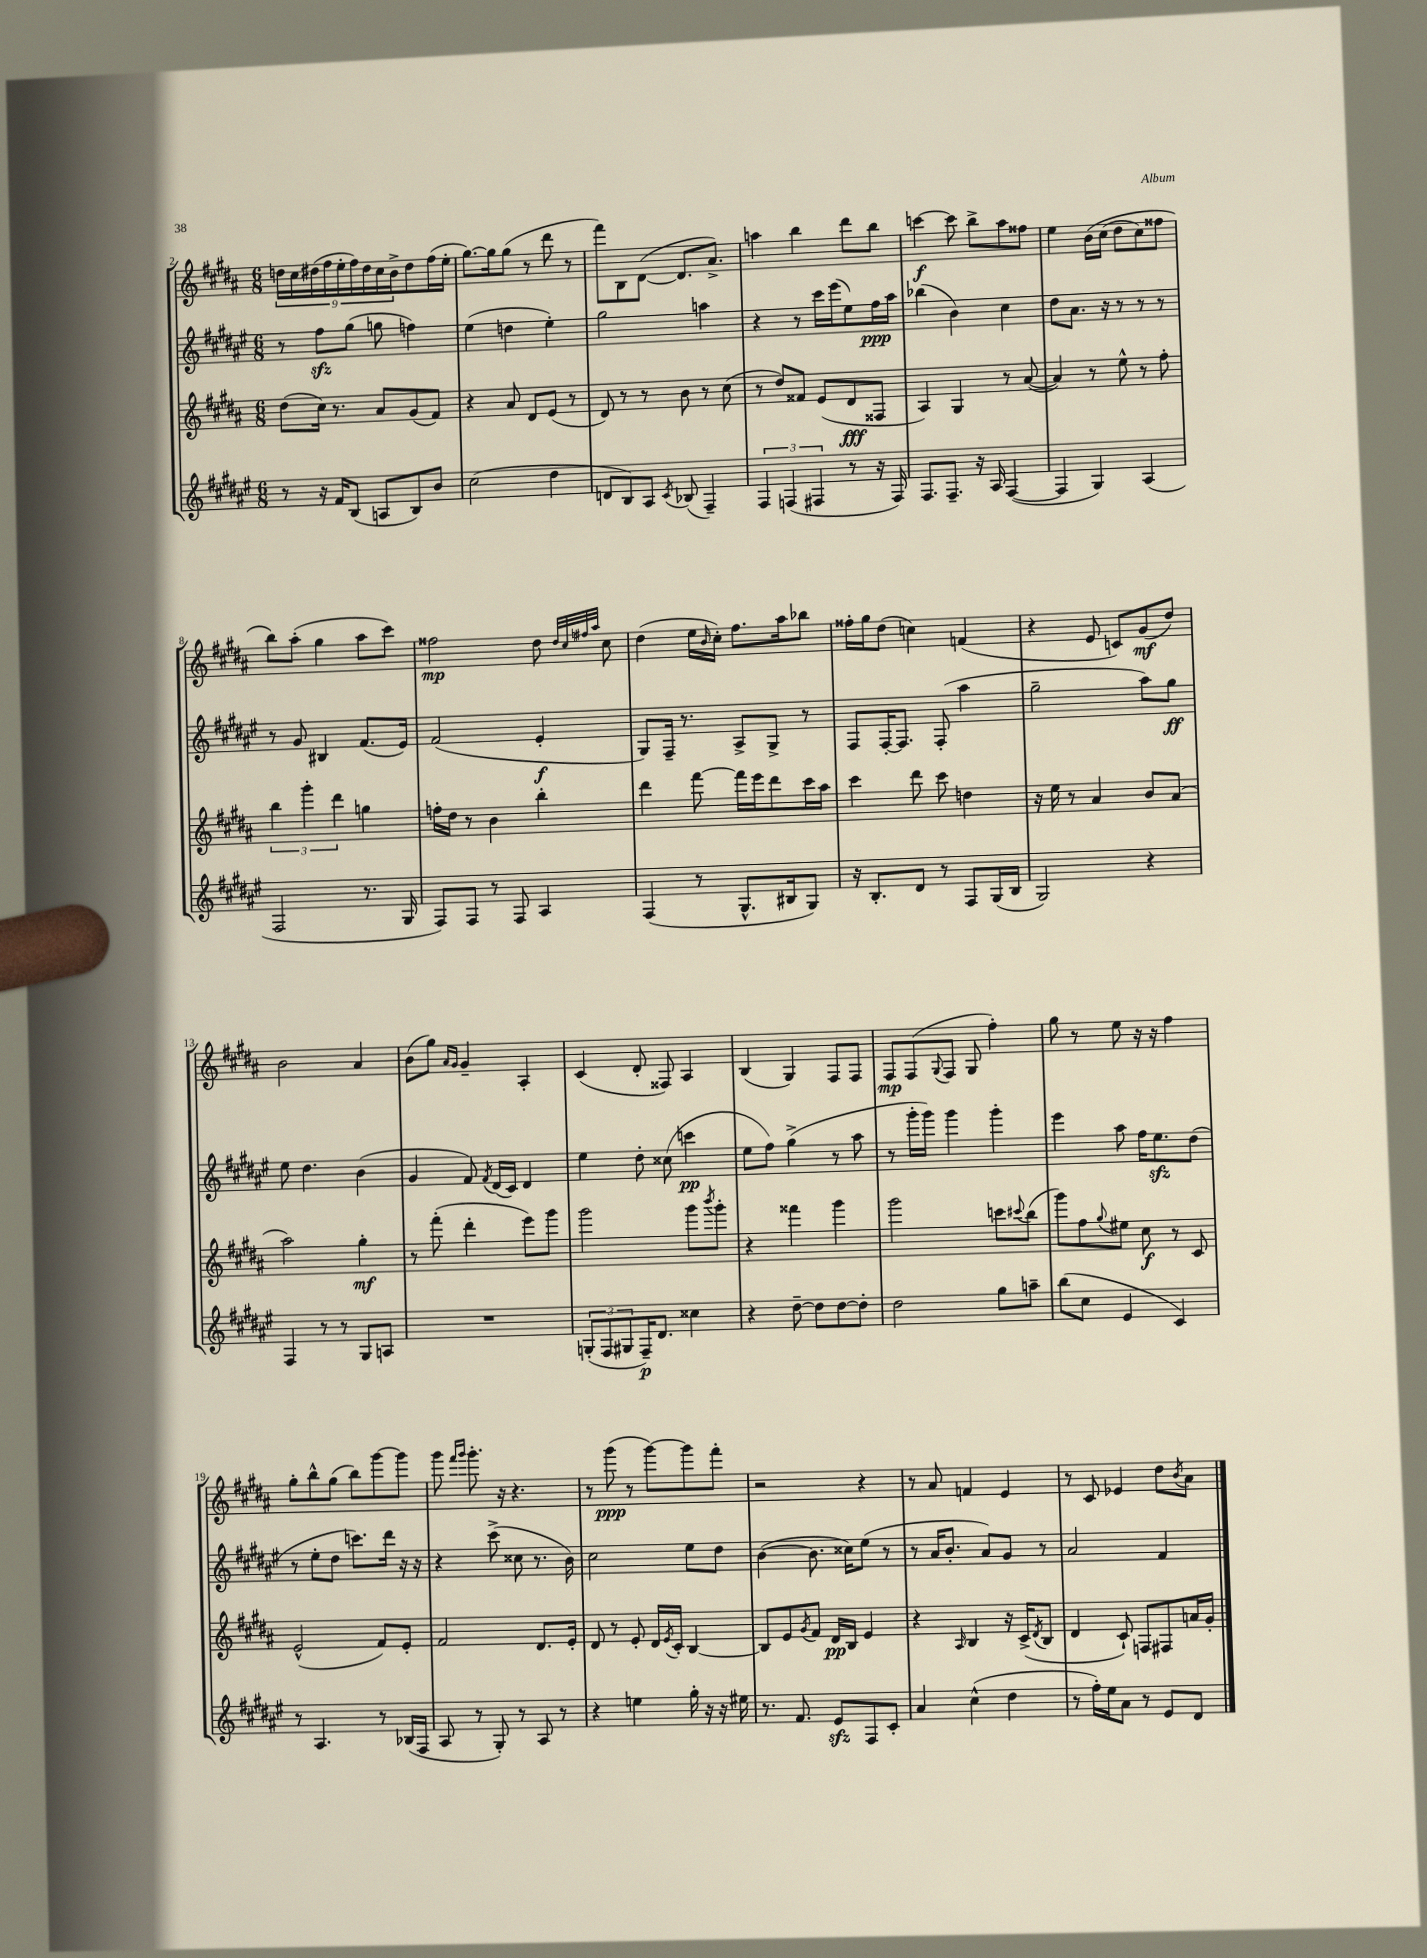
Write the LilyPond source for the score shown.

<<
\new StaffGroup <<
\new Staff = "s0" {
    \clef treble \key b \major \numericTimeSignature \time 6/8
    \tuplet 9/8 { d''16 cis''16 dis''16( fis''16 e''16-. fis''16) dis''16 cis''16 b'16-> } dis''8 fis''16( e''16-. |
    gis''8.~) gis''16 gis''8( r8 dis'''8 r8 |
    fis'''8) b8 dis'8~( dis'8. ais'8.->) |
    a''4 b''4 dis'''8 b''8 |
    c'''4~\f c'''8 b''8-> ais''8 fisis''8 |
    e''4 b'16\( cis''16( dis''8 cis''8) fisis''8 |
    b''8\) ais''8-.( gis''4 ais''8 cis'''8) |
    fisis''2\mp dis''8 \grace { dis''32 cis''32 fis''32 ais''32 } cis''8 |
    dis''4( e''16 \grace { b'16 } cis''16-.) fis''8. ais''16 bes''8 |
    fisis''16-. gis''16 dis''8( c''4) f'4( |
    r4 e'8 c'8) gis'8\mf( dis''8) |
    b'2 ais'4 |
    b'8( gis''8) \grace { ais'16 gis'16 } gis'4-- ais4-. |
    cis'4( dis'8-. fisis8) ais4 |
    b4( gis4) fis8 fis8 |
    fis8\mp fis8( \appoggiatura { gis8 } fis8 gis8 fis''4-.) |
    gis''8 r8 e''8 r16 r16 fis''4 |
    gis''8-. b''8-^ gis''8( b''8) gis'''8~ gis'''8 |
    gis'''8 \grace { fis'''16 gis'''16 } gis'''8.-. r16 r4. |
    r8 gis'''8\ppp( r8 gis'''8~) gis'''8 fis'''8-. |
    r2 r4 |
    r8 ais'8 f'4 e'4 |
    r8 cis'8 ees'4 dis''8 \acciaccatura { b'8 } ais'8 \bar "|." |
}
\new Staff = "s1" {
    \clef treble \key fis \major \numericTimeSignature \time 6/8
    r8 fis''8\sfz gis''8( g''8 f''4) |
    eis''4( d''4 eis''4-.) |
    gis''2 a''4 |
    r4 r8 cis'''16 eis'''16( eis''8) fis''16\ppp ais''16 |
    bes''4( b'4) cis''4 |
    dis''8 ais'8. r16 r8 r8 r8 |
    r8 gis'8 bis4 fis'8.( eis'16) |
    fis'2( eis'4-.\f |
    gis8) fis16-- r8. ais8-> gis8-> r8 |
    fis8 fis16~-. fis8. fis8-.( ais''4 |
    gis''2-- ais''8) gis''8\ff |
    eis''8 dis''4. b'4( |
    gis'4 fis'8) \acciaccatura { fis'8 } dis'16( cis'16) dis'4 |
    eis''4 dis''8-. cisis''8( c'''4\pp |
    eis''8 fis''8) gis''4->( r8 ais''8 |
    r8 gis'''16-. gis'''16) gis'''4 gis'''4-. |
    eis'''4 ais''8 fis''16 eis''8.\sfz dis''8( |
    r8 eis''8-. dis''8 c'''8.) dis'''16 r16 r16 |
    r4 cis'''8->( cisis''8 r8. b'16) |
    cis''2 eis''8 dis''8 |
    b'4~( b'8. cisis''16) eis''8( r8 |
    r8 ais'16 b'8.-. ais'8) gis'8 r8 |
    ais'2 fis'4 \bar "|." |
}
\new Staff = "s2" {
    \clef treble \key b \major \numericTimeSignature \time 6/8
    dis''8( cis''16) r8. ais'8 gis'8( fis'8) |
    r4 ais'8 dis'8 e'8( r8 |
    dis'8) r8 r8 b'8 r8 cis''8( |
    r8 dis''8) fisis'8 e'8( dis'8\fff fisis8 |
    ais4) gis4 r8 ais'8~( |
    ais'4) r8 e''8-^ r8 fis''8-. |
    \tuplet 3/2 { b''4 gis'''4-. dis'''4 } g''4 |
    f''16-. dis''16 r8 b'4 b''4-. |
    dis'''4 fis'''8~ fis'''16 e'''16 dis'''8 cis'''16 ais''16 |
    cis'''4 dis'''8 cis'''8 d''4 |
    r16 e''16 r8 ais'4 b'8 ais'8( |
    ais''2) gis''4-.\mf |
    r8 fis'''8-.( dis'''4-. e'''8) gis'''8 |
    gis'''2 gis'''8 \acciaccatura { b'''8 } gis'''8-. |
    r4 fisis'''4 gis'''4 |
    gis'''2 c'''8 \appoggiatura { cis'''8 } b''8( |
    gis'''8) fis''8 \appoggiatura { gis''8 } eis''8 cis''8\f r8 cis'8 |
    e'2-^( fis'8) e'8-. |
    fis'2 dis'8. e'16-. |
    dis'8 r8 e'8-. dis'16 \acciaccatura { e'8 } cis'16-. b4~ |
    b8 e'8 \acciaccatura { gis'8 } fis'8 dis'16\pp b16 e'4 |
    r4 \grace { ais16 } b4 r16 cis'16->( \acciaccatura { dis'8 } b8 |
    dis'4 cis'8-!) f8 fis8 a'16 gis'16-. \bar "|." |
}
\new Staff = "s3" {
    \clef treble \key fis \major \numericTimeSignature \time 6/8
    r8 r16 fis'16 b8( a8 b8) b'8 |
    cis''2( dis''4 |
    d'8 b8) ais8 \acciaccatura { cis'8 } bes8( fis4--) |
    \tuplet 3/2 { fis4 f4( fis4 } r8 r16 fis16) |
    fis8. fis8.-- r16 ais16 fis4~( |
    fis4 gis4) ais4( |
    fis2 r8. gis16 |
    fis8) fis8 r8 fis8 ais4 |
    fis4( r8 gis8.-^ bis16 gis8) |
    r16 b8.-. dis'8 r8 fis8 gis16( b16 |
    gis2) r4 |
    fis4 r8 r8 gis8 a8 |
    R2. |
    \tuplet 3/2 { g8-.( fis8 gis8 } fis16--\p) dis'8. cisis''4 |
    r4 dis''8~-- dis''8 dis''8~ dis''8-. |
    dis''2 gis''8 a''8-- |
    b''8( cis''8 eis'4 cis'4) |
    r8 ais4. r8 bes16( fis16 |
    ais8 r8 gis8-.) r8 ais8 r8 |
    r4 e''4 gis''16-. r16 r16 eis''16 |
    r8. fis'8. eis'8\sfz fis8 cis'8-. |
    ais'4 cis''4-^( dis''4 |
    r8 fis''16-.) eis''16 ais'8 r8 eis'8 dis'8 \bar "|." |
}
>>
>>
\layout { \context { \Score currentBarNumber = #2 } }
